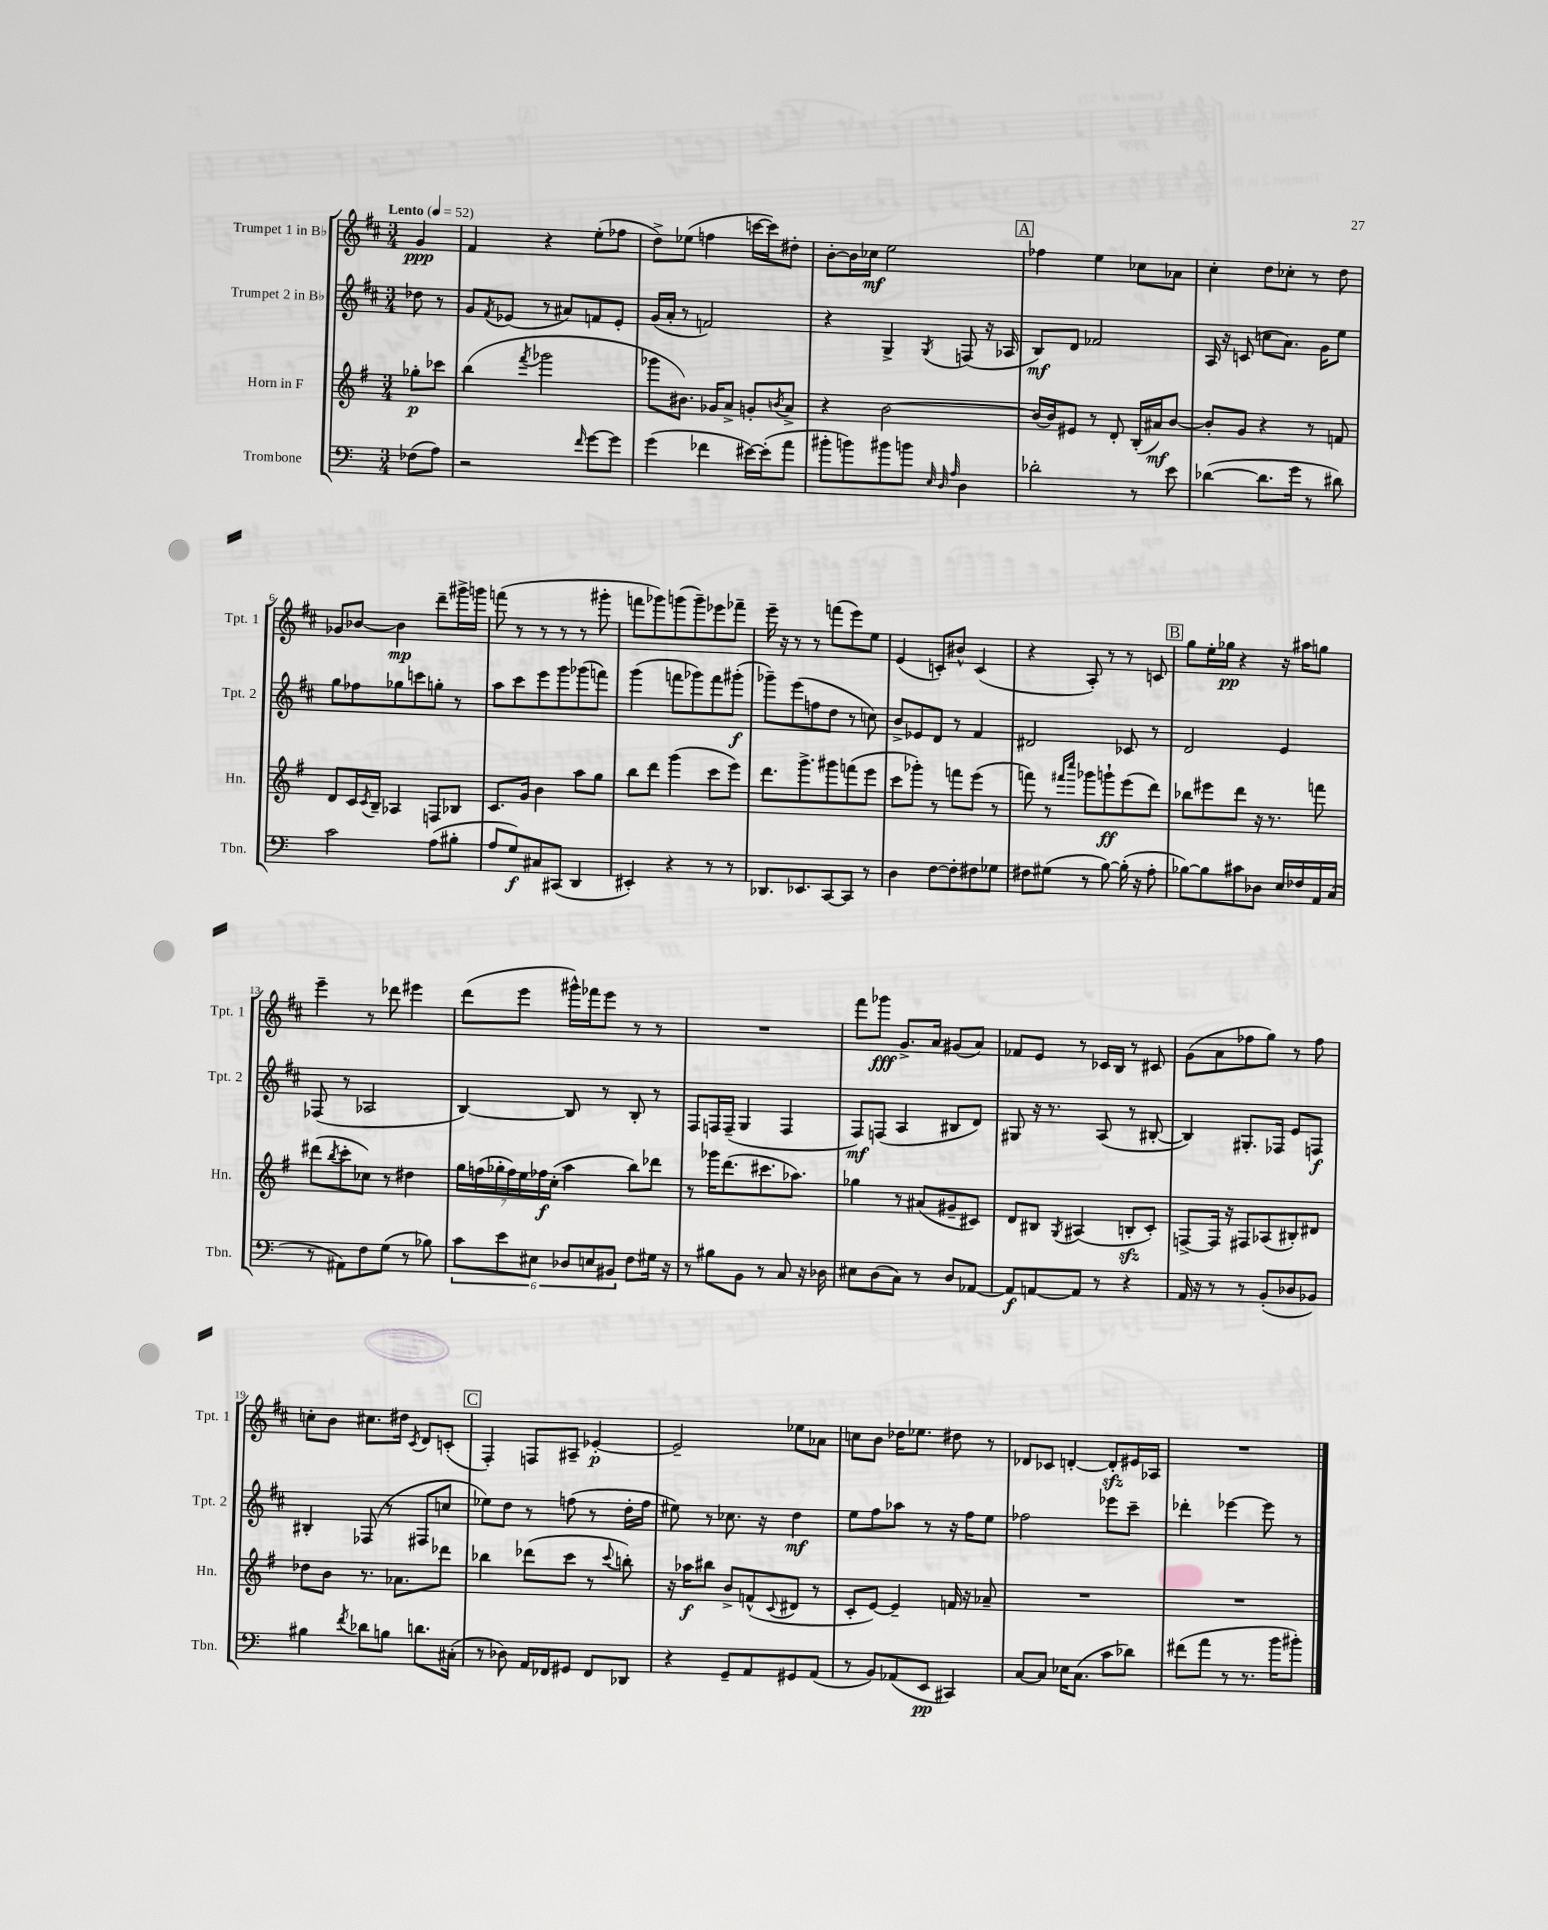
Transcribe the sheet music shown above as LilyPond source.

<<
\new StaffGroup <<
\new Staff = "s0" \with { instrumentName = "Trumpet 1 in Bb" shortInstrumentName = "Tpt. 1" } {
    \clef treble \key d \major \numericTimeSignature \time 3/4 \partial 4 \tempo "Lento" 4 = 52
    g'4\ppp |
    fis'4 r4 e''8-.( fes''8 |
    d''8->) ees''8( f''4 c'''16~ c'''16) dis''8-. |
    b'8~-. b'16 ces''16\mf e''2 |
    \mark \markup { \box "A" } fes''4 e''4 ces''8 aes'8 |
    cis''4-. d''8 ces''8-. r8 d''8 |
    ges'8 bes'8~ bes'4\mp d'''8-- gis'''16-> g'''16 |
    f'''8( r8 r8 r8 r8 gis'''8-. |
    f'''8 ges'''8) g'''8( g'''8--) ees'''8 fes'''8-- |
    e'''16-- r16 r8 r8 f'''8( e'''8) e''8 |
    e'4( c'8-.) bis'8-^ c'4( |
    r4 a8-.) r8 r8 c'8 |
    \mark \markup { \box "B" } g''8 e''16-. ges''16\pp r4 r16 ais''16 g''8 |
    e'''4-- r8 des'''8 eis'''4 |
    d'''8( e'''8 gis'''16-^) fes'''16 e'''8 r8 r8 |
    R2. |
    fis'''8 ges'''8\fff g'8.-> a'16 gis'8( a'8) |
    fes'8 e'8 r8 ces'16 b16 r8 cis'8 |
    g'8( a'8 fes''8 g''8) r8 fes''8 |
    c''8-. b'8 cis''8. dis''16 \acciaccatura { cis'8 } d'8 c'8-.( |
    \mark \markup { \box "C" } fis4-.) f8 ais8-- ees'4~-.\p |
    ees'2-- ees''8 aes'8 |
    c''8 b'8 des''16 ees''8. dis''8 r8 |
    des'8 ces'8 d'4~-. d'8-.\sfz eis'16 aes16 |
    R2. \bar "|." |
}
\new Staff = "s1" \with { instrumentName = "Trumpet 2 in Bb" shortInstrumentName = "Tpt. 2" } {
    \clef treble \key d \major \numericTimeSignature \time 3/4 \partial 4
    des''8 r8 |
    g'8 \acciaccatura { fis'8 } ees'8( r8 ais'8) f'8 ees'8-. |
    g'16( a'16-. r8 f'2) |
    r4 g4-> \acciaccatura { g8 } f8( r16 aes16 |
    \mark \markup { \box "A" } b8\mf) d'8 fes'2 |
    a16 r16 c'8( c''8 a'8.) g'16 e''8 |
    g''8 fes''8 ges''8 c'''8 g''8-. r8 |
    a''8 cis'''8 e'''8 g'''8 ges'''8( f'''8) |
    g'''4( f'''8 ges'''8) f'''8 gis'''8-.\f( |
    ges'''8--) e'''8( f''8 d''8 r8 c''8) |
    b'8-> ees'8 d'8 r8 fis'4 |
    dis'2 ces'8 r8 |
    \mark \markup { \box "B" } d'2 e'4 |
    fes8( r8 aes2 |
    b4~) b8 r8 b8-. r8 |
    fis8 f16 f16--( g4 f4 |
    fis8\mf) f8( a4 bis8 d'8) |
    gis8 r16 r8. a8( r8 bis8~-. |
    bis4) gis8.-. fes16 e'8 f8\f |
    bis4-. fes8( r8 fis8 c''8 |
    \mark \markup { \box "C" } ees''8) d''8 r8 f''8( r8 d''16-. f''16 |
    eis''8) r8 ces''8. r16 d''4\mf |
    e''8 fis''8 aes''8 r8 r16 fis''16 e''8 |
    fes''2 ees'''8 cis'''8-- |
    des'''4-. ees'''4~ ees'''8 r8 \bar "|." |
}
\new Staff = "s2" \with { instrumentName = "Horn in F" shortInstrumentName = "Hn." } {
    \clef treble \key g \major \numericTimeSignature \time 3/4 \partial 4
    ges''8-.\p ces'''8 |
    b''4( \acciaccatura { fis'''8 } ges'''2 |
    ges'''8 bis'8.) ges'16 a'8-> g'8-. \acciaccatura { b'8 } a'8-> |
    r4 b'2~ |
    \mark \markup { \box "A" } b'16~ b'16 eis'8 r8 d'8-. b16-.( ais'16\mf) b'8~ |
    b'8-. g'8 r4 r8 f'8 |
    d'8 c'16 \acciaccatura { c'8 } b16-- aes4 f8 bes8 |
    c'8. g'16 b'4 a''8 g''8 |
    b''8 d'''8 g'''4( c'''8 e'''8) |
    d'''8. g'''8.-> gis'''8 f'''8( e'''8 |
    c'''8 ges'''8-.) r8 f'''8 e'''8( r8 |
    f'''8) r8 \grace { fis'''16 c''''16 } ges'''8 g'''8-!\ff e'''8( d'''8) |
    \mark \markup { \box "B" } bes''8 eis'''8 d'''8 r16 r8. f'''8 |
    dis'''8( \acciaccatura { b''8 } c'''8-. ces''8) r8 dis''4 |
    \tuplet 7/4 { g''16 f''16( ges''16-. f''16) e''16 fes''16\f c''16-.( } a''4 b''8) des'''8 |
    r8 ges'''16 d'''8.( cis'''8. aes''8.) |
    ges''4 r8 ais'8( gis'8-- cis'8) |
    d'8 bis8 \acciaccatura { g8 } ais4( b8-.\sfz c'8-.) |
    f8~-> f16 r16 fis8 aes8( bis8-.) dis'8 |
    des''8 b'8 r8. aes'8. des'''8 |
    \mark \markup { \box "C" } bes''4 des'''8( c'''8 r8 \appoggiatura { c'''8 } b''8-.) |
    r16 aes''16\f bis''8 b'8-> f'8-^( \appoggiatura { c'8 } dis'8 r8 |
    c'8-. e'8~) e'4-- f'16 r16 aes'8-- |
    R2. |
    R2. \bar "|." |
}
\new Staff = "s3" \with { instrumentName = "Trombone" shortInstrumentName = "Tbn." } {
    \clef bass \key c \major \numericTimeSignature \time 3/4 \partial 4
    fes8( a8) |
    r2 \grace { f'16 } g'8~ g'8 |
    g'4( fes'4 eis'16~) eis'16-.( a'8 |
    bis'8-. b'8) bis'8 b'8 \grace { e32 d32 a32 } d4 |
    \mark \markup { \box "A" } des'2-. r8 e'8 |
    des'4~( des'8. g'16 r8 dis'8) |
    c'2 a8( bis8-. |
    a8 g8\f) cis8 cis,8( d,4 |
    eis,4-.) r4 r8 r8 |
    des,8. ees,8. c,8~ c,8 r8 |
    d4 f8~ f8-. fis8 ges8 |
    fis8 gis8( r8 b8~) b16-.( r16 a8-. |
    \mark \markup { \box "B" } bes8~) bes8 cis'8 des8 e16 fes16 a,16 c16( |
    r8 ais,8) f8 g8( r8 bes8) |
    \tuplet 6/4 { c'8 e'8 eis8 des8 e8 bis,8 } f8 gis16 r16 |
    r8 bis8 b,8 r8 c8 r16 des16 |
    eis8 d8( c8) r8 d8 aes,8~ |
    aes,8\f a,8~ a,8 r8 r4 |
    a,16 r16 r8 r8 b,8-.( des8 bes,8) |
    bis4 \acciaccatura { f'8 } des'8 b8 d'8. cis16-.( |
    \mark \markup { \box "C" } r8 des8) a,16 fes,16 gis,8 fes,8 des,8 |
    r4 g,8-- a,8 gis,8 a,8( |
    r8 b,8) aes,8( e,8\pp cis,4) |
    c8~ c8 ees16 c8.( c'8 des'8) |
    fis'8( a'8 r8 r8. b'16 bis'8-.) \bar "|." |
}
>>
>>
